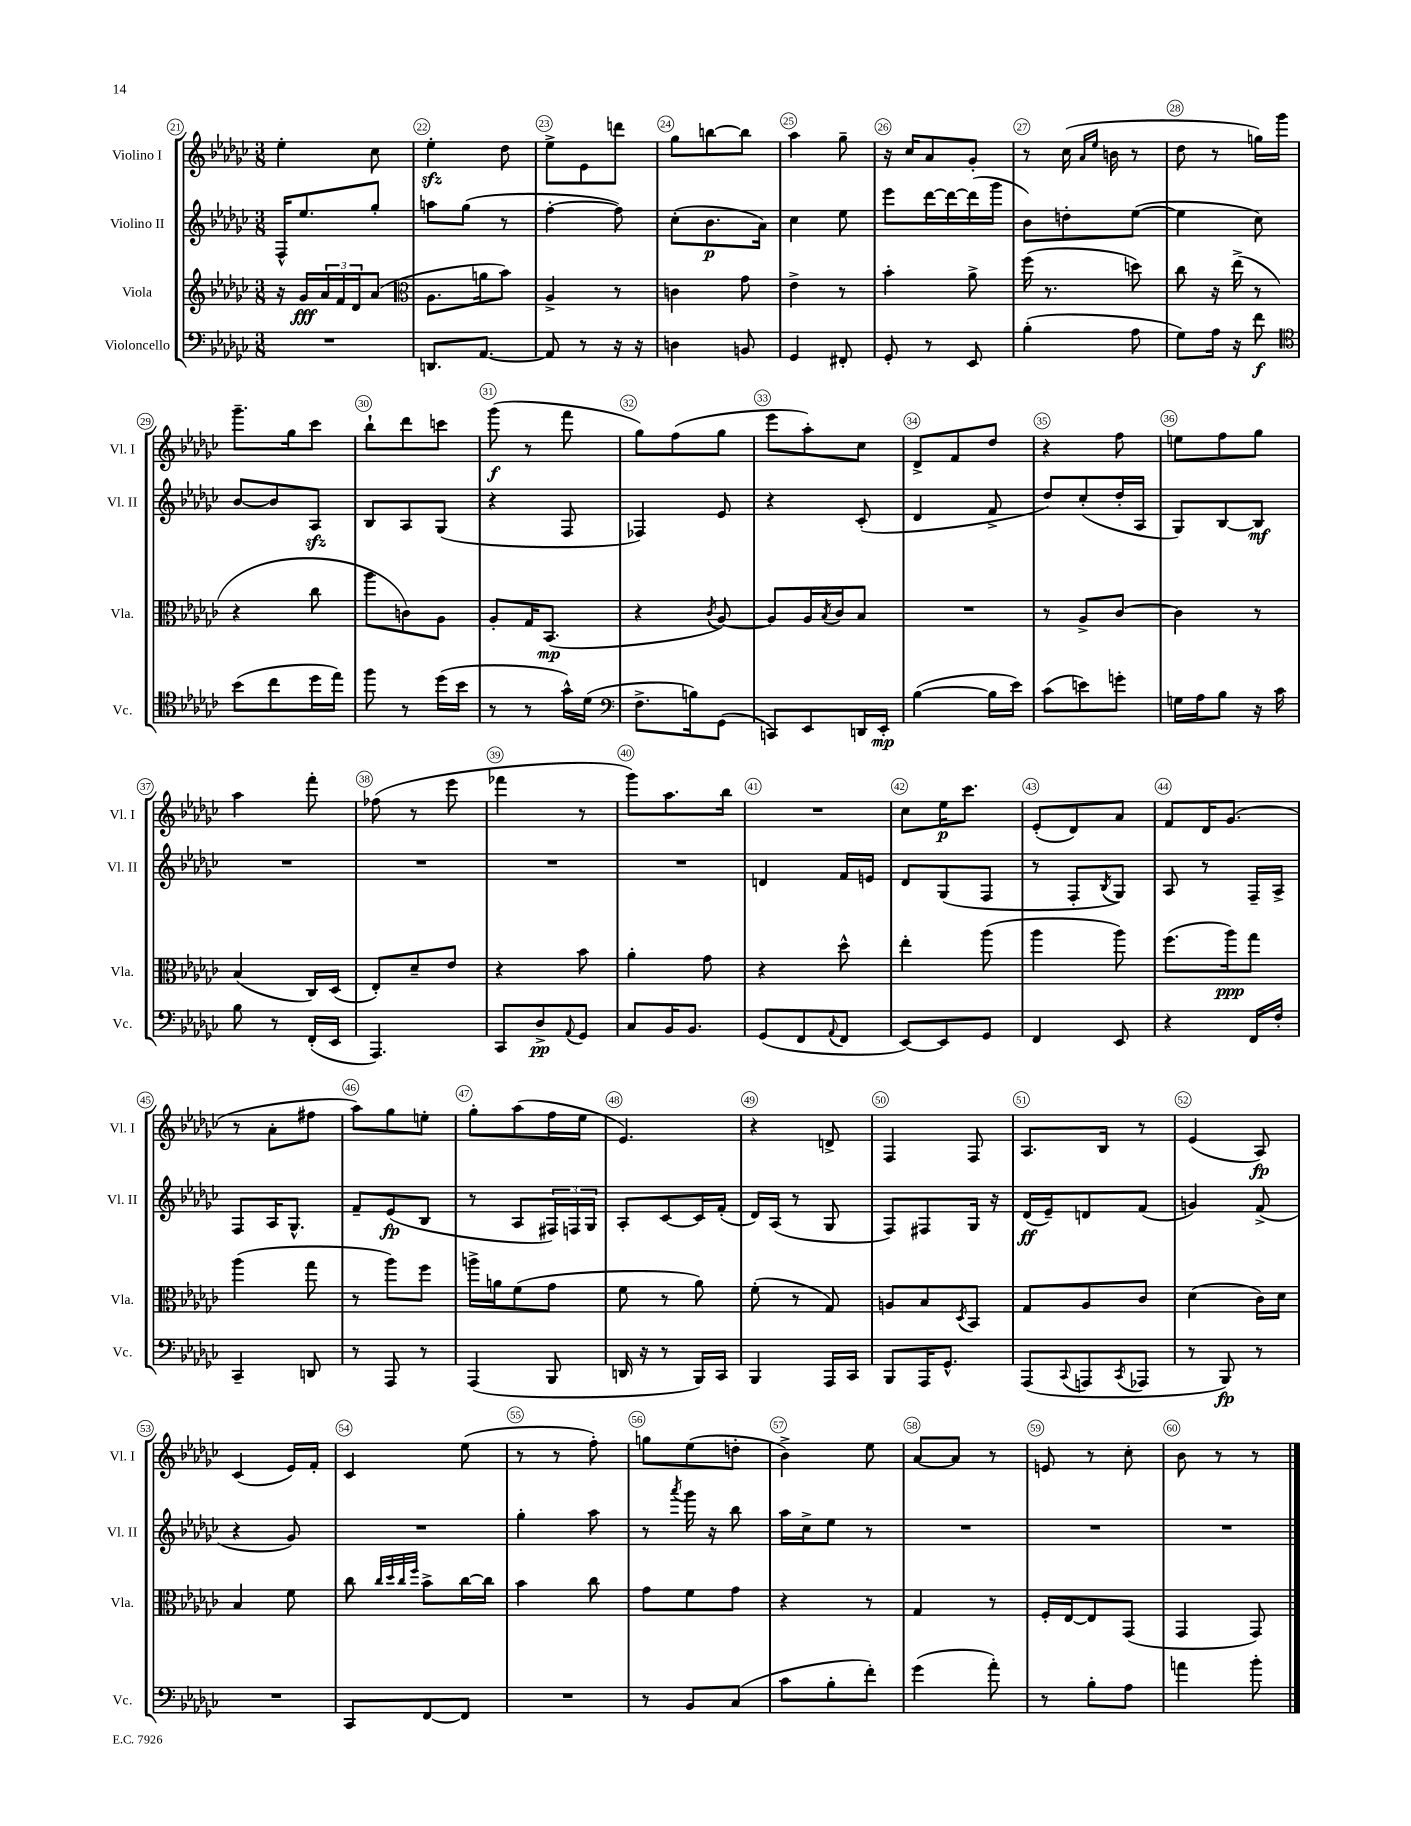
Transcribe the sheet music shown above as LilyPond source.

<<
\new StaffGroup <<
\new Staff = "s0" \with { instrumentName = "Violino I" shortInstrumentName = "Vl. I" } {
    \clef treble \key ges \major \numericTimeSignature \time 3/8
    ees''4-. ces''8 |
    ees''4-.\sfz des''8 |
    ees''8-> ees'8 d'''8 |
    ges''8 b''8~ b''8 |
    aes''4 ges''8-- |
    r16 ces''16 aes'8 ges'8-. |
    r8 ces''16( \grace { aes'16 ees''16 } b'16 r8 |
    des''8 r8 g''16) ges'''16 |
    ges'''8.-- ges''16 ces'''8 |
    bes''8-! des'''8 c'''8 |
    ges'''8\f( r8 f'''8 |
    ges''8) f''8( ges''8 |
    ees'''8 aes''8-.) ces''8 |
    des'8-> f'8 des''8 |
    r4 f''8 |
    e''8 f''8 ges''8 |
    aes''4 f'''8-. |
    fes''8( r8 ees'''8 |
    fes'''4 r8 |
    ges'''8) aes''8. bes''16 |
    R4. |
    ces''8 ees''16\p ces'''8. |
    ees'8-.( des'8) aes'8 |
    f'8 des'16 ges'8.( |
    r8 aes'8-. fis''8 |
    aes''8) ges''8 e''8-. |
    ges''8-. aes''8( f''16 ees''16 |
    ees'4.) |
    r4 d'8-> |
    f4 f8 |
    aes8. bes16 r8 |
    ees'4( aes8\fp) |
    ces'4( ees'16) f'16-. |
    ces'4 ees''8( |
    r8 r8 f''8-.) |
    g''8 ees''8( d''8-. |
    bes'4->) ees''8 |
    aes'8~ aes'8 r8 |
    e'8 r8 ces''8-. |
    bes'8 r8 r8 \bar "|." |
}
\new Staff = "s1" \with { instrumentName = "Violino II" shortInstrumentName = "Vl. II" } {
    \clef treble \key ges \major \numericTimeSignature \time 3/8
    f16-^ ees''8. ges''8-. |
    a''8 ges''8( r8 |
    f''4~-. f''8) |
    ces''8-.( bes'8.\p aes'16) |
    ces''4 ees''8 |
    ees'''8 des'''16~ des'''16~ des'''16( ges'''16 |
    bes'8) d''8-. ees''8~( |
    ees''4 ces''8) |
    bes'8~ bes'8 aes8\sfz |
    bes8 aes8 ges8( |
    r4 f8 |
    fes4) ees'8 |
    r4 ces'8-.( |
    des'4 f'8-> |
    des''8) ces''8-.( des''16-. aes16 |
    ges8) bes8~ bes8\mf |
    R4. |
    R4. |
    R4. |
    R4. |
    d'4 f'16 e'16 |
    des'8 ges8( f8 |
    r8 f8-. \acciaccatura { bes8 } ges8) |
    aes8 r8 f16-- aes16-> |
    f8 aes16 ges8.-^ |
    f'8-- ees'8\fp( bes8 |
    r8 aes8 \tuplet 3/2 { fis16) f16 ges16 } |
    aes8-. ces'8~ ces'16 f'16-.( |
    des'16) aes16( r8 ges8 |
    f8) fis8 ges16 r16 |
    des'16\ff( ees'16--) d'8 f'8( |
    g'4) f'8->( |
    r4 ges'8) |
    R4. |
    ges''4-. aes''8 |
    r8 \acciaccatura { aes'''8 } ges'''16 r16 bes''8 |
    aes''16 ces''16-> ees''8 r8 |
    R4. |
    R4. |
    R4. \bar "|." |
}
\new Staff = "s2" \with { instrumentName = "Viola" shortInstrumentName = "Vla." } {
    \clef treble \key ges \major \numericTimeSignature \time 3/8
    r16 ges'16\fff \tuplet 3/2 { aes'16 f'16 des'16 } aes'8( |
    \clef alto aes8. a'16 bes'8) |
    aes4-> r8 |
    c'4 ges'8 |
    ees'4-> r8 |
    bes'4-. aes'8-> |
    f''16( r8. d''8) |
    ces''8 r16 ees''16->( r8 |
    r4 ces''8 |
    aes''8 c'8) aes8 |
    aes8-. ges16 bes,8.\mp( |
    r4 \acciaccatura { ces'8 } aes8~) |
    aes8 aes16 \acciaccatura { bes8 } ces'16 bes8 |
    R4. |
    r8 aes8-> ces'8~ |
    ces'4 r8 |
    bes4( ces16) des16( |
    ees8-.) des'8-- ees'8 |
    r4 bes'8 |
    aes'4-. ges'8 |
    r4 des''8-^ |
    ees''4-. aes''8( |
    aes''4 aes''8) |
    f''8.( aes''16\ppp) ges''8 |
    aes''4( ges''8 |
    r8 aes''8) f''8 |
    a''16-> a'16 f'8( ges'8 |
    f'8 r8 aes'8) |
    f'8-.( r8 ges8) |
    a8 bes8 \acciaccatura { des8 } bes,8 |
    ges8 aes8 ces'8 |
    des'4( ces'16) des'16 |
    bes4 f'8 |
    ces''8 \grace { ces''32 des''32 ces''32 f''32 } bes'8-> ces''16~ ces''16 |
    bes'4 ces''8 |
    ges'8 f'8 ges'8 |
    r4 r8 |
    ges4 r8 |
    f16-. ees16~ ees8 ges,8( |
    ges,4 ges,8) \bar "|." |
}
\new Staff = "s3" \with { instrumentName = "Violoncello" shortInstrumentName = "Vc." } {
    \clef bass \key ges \major \numericTimeSignature \time 3/8
    R4. |
    d,8. aes,8.~ |
    aes,8 r8 r16 r16 |
    d4 b,8 |
    ges,4 fis,8-. |
    ges,8-. r8 ees,8 |
    bes4-.( aes8 |
    ges8) aes16 r16 f'8\f |
    \clef tenor bes'8( ces''8 des''16 ees''16) |
    f''8 r8 des''16( bes'16 |
    r8 r8 ges'16-^) des'16( |
    \clef bass f8.-> b16) ges,8( |
    c,8) ees,8 d,16 ees,16-.\mp |
    bes4~( bes16 ees'16) |
    ces'8( e'8) g'8-. |
    g16 aes16 bes8 r16 ces'16 |
    bes8 r8 f,16-.( ees,16 |
    aes,,4.) |
    ces,8 des8->\pp \appoggiatura { aes,8 } ges,8 |
    ces8 bes,16 bes,8. |
    ges,8( f,8 \appoggiatura { aes,8 } f,8 |
    ees,8~) ees,8 ges,8 |
    f,4 ees,8 |
    r4 f,16 f16-. |
    ces,4-- d,8 |
    r8 aes,,8 r8 |
    aes,,4( bes,,8 |
    d,16 r16 r8 bes,,16) ces,16 |
    bes,,4 aes,,16 ces,16 |
    bes,,8 aes,,16 ges,8.-^ |
    aes,,8( \appoggiatura { ces,8 } a,,8 \acciaccatura { ces,8 } aes,,8 |
    r8 bes,,8\fp) r8 |
    R4. |
    ces,8 f,8~ f,8 |
    R4. |
    r8 bes,8 ces8( |
    ces'8 bes8-. f'8-.) |
    ges'4( aes'8-.) |
    r8 bes8-. aes8 |
    a'4 bes'8-. \bar "|." |
}
>>
>>
\layout { \context { \Score currentBarNumber = #21 \override BarNumber.break-visibility = ##(#f #t #t) barNumberVisibility = #all-bar-numbers-visible \override BarNumber.stencil = #(make-stencil-circler 0.1 0.3 ly:text-interface::print) } }
